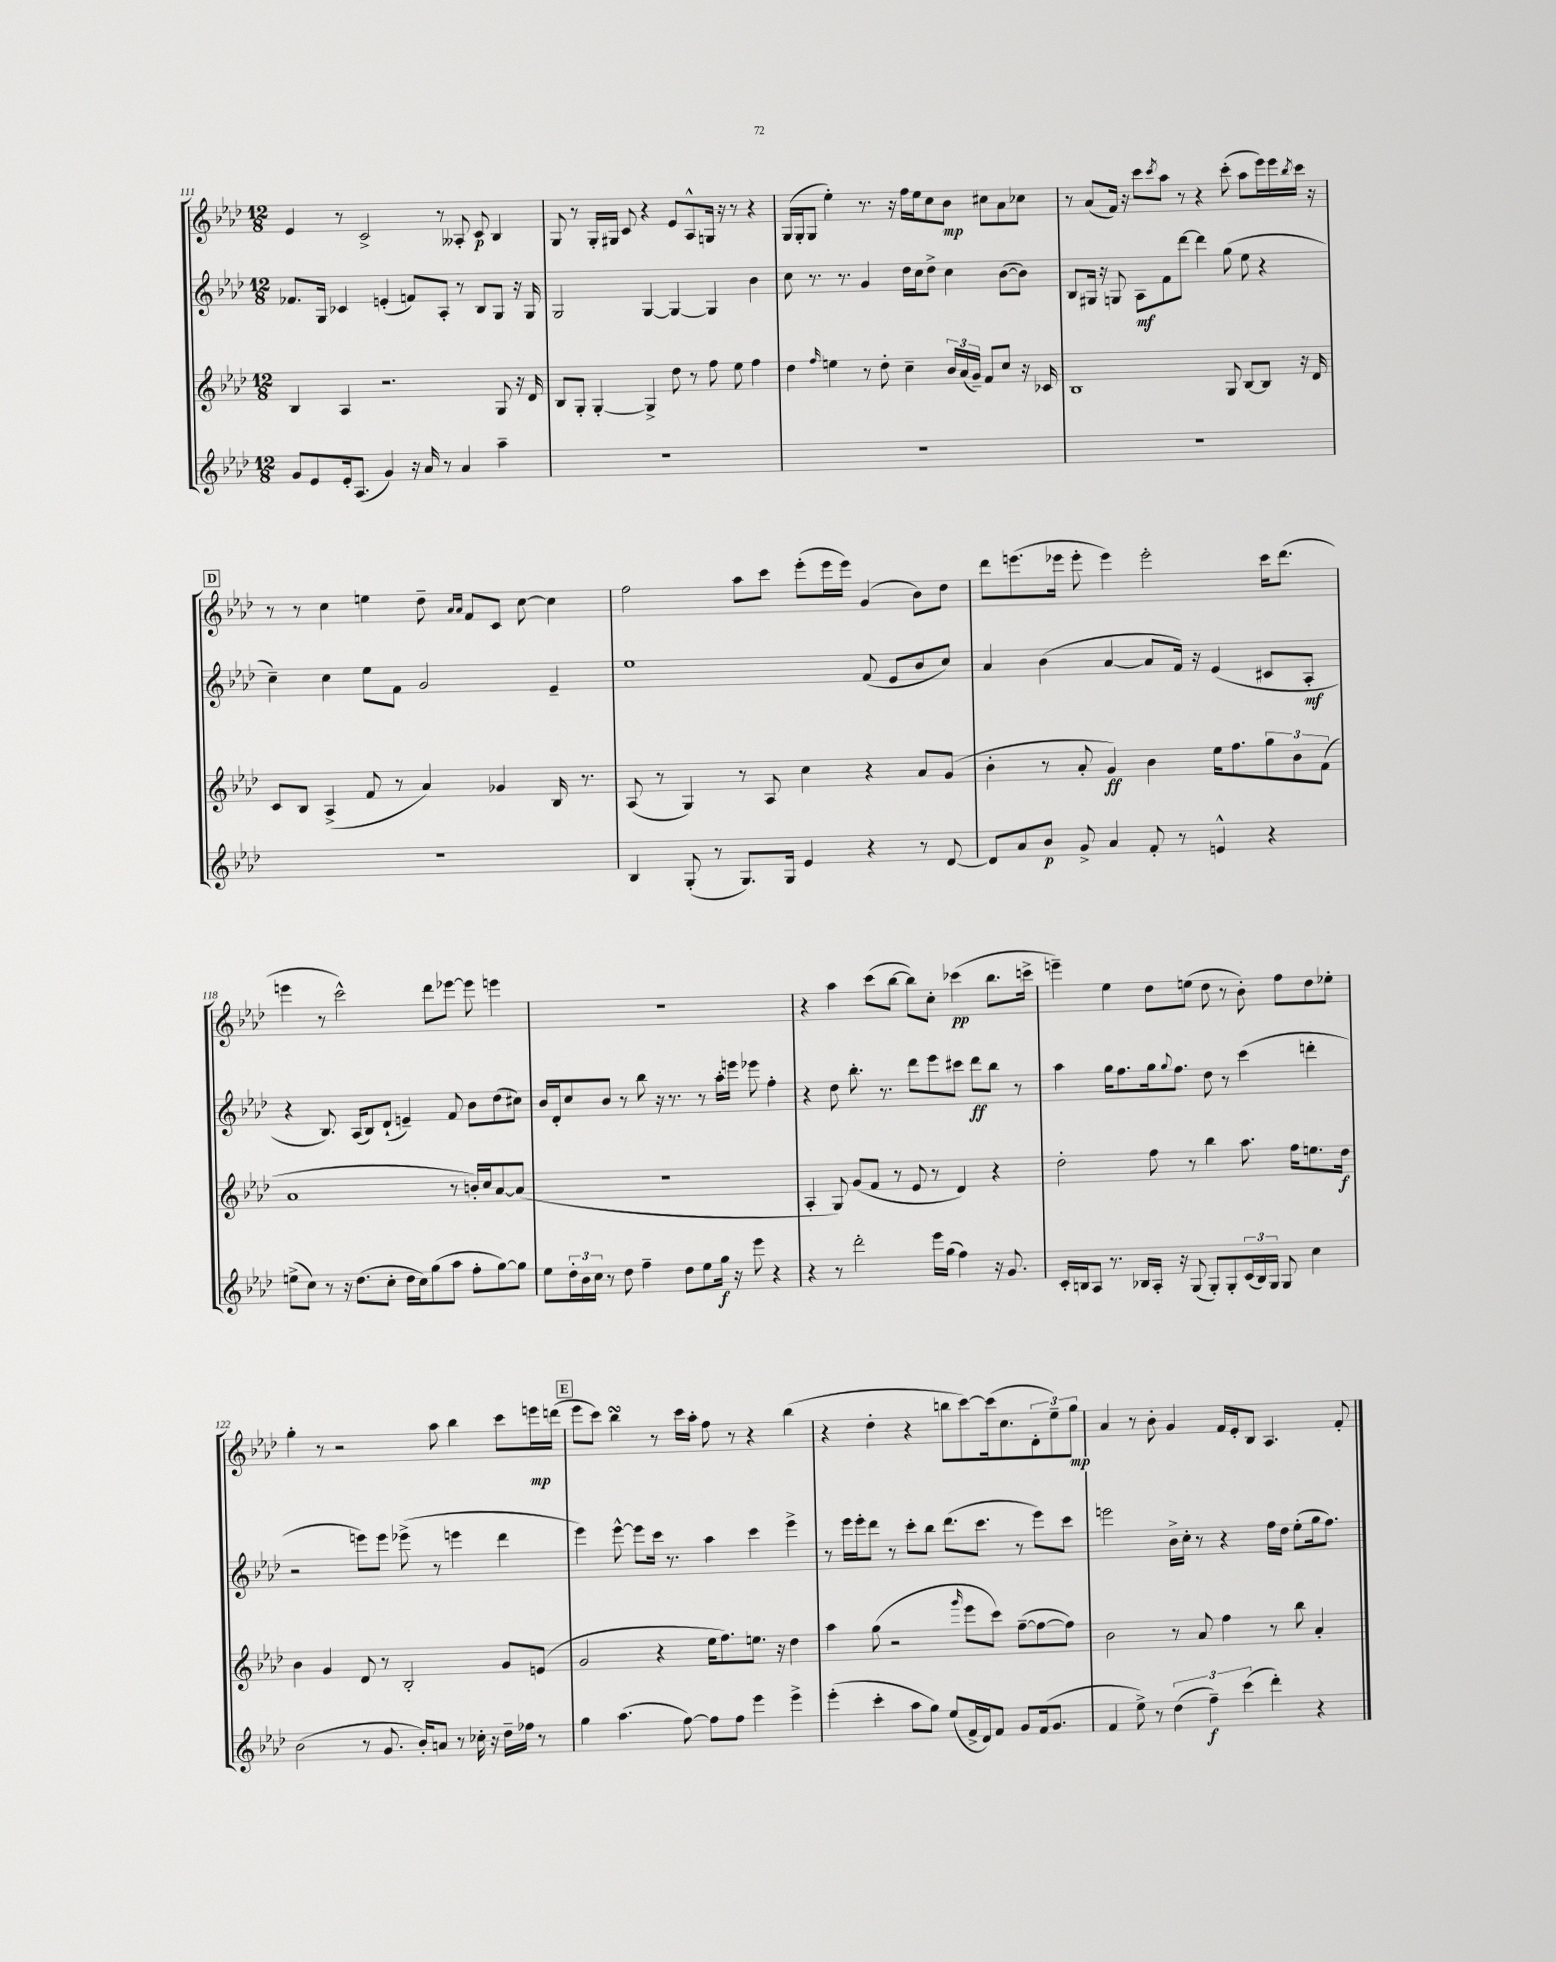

**kern	**dynam	**kern	**dynam	**kern	**dynam	**kern	**dynam
*part4	*part4	*part3	*part3	*part2	*part2	*part1	*part1
*staff4	*staff4	*staff3	*staff3	*staff2	*staff2	*staff1	*staff1
*clefG2	*	*clefG2	*	*clefG2	*	*clefG2	*
*k[b-e-a-d-]	*	*k[b-e-a-d-]	*	*k[b-e-a-d-]	*	*k[b-e-a-d-]	*
*M12/8	*	*M12/8	*	*M12/8	*	*M12/8	*
=111	=111	=111	=111	=111	=111	=111	=111
8g/L	.	4B-/	.	8.f-X/L	.	4e-/	.
8e-/	.	.	.	.	.	.	.
.	.	.	.	16G/Jk	.	.	.
16e-'/k	.	4A-/	.	4c-X/	.	8r	.
(8.A-/J	.	.	.	.	.	.	.
.	.	.	.	.	.	2c^/	.
4g/)	.	2.r	.	(4en'/	.	.	.
16r	.	.	.	8fn/L)	.	.	.
16a-/	.	.	.	.	.	.	.
8r	.	.	.	8A-'/J	.	8r	.
4a-/	.	.	.	8r	.	8A--X'/	.
.	.	.	.	8B-/L	.	8c/	p
4aa-~\	.	8G/	.	8G/J	.	4B-/	.
.	.	16r	.	16r	.	.	.
.	.	16d-/	.	16G/	.	.	.
=112	=112	=112	=112	=112	=112	=112	=112
1.r	.	8B-/L	.	2G/	.	8G/	.
.	.	8G'/J	.	.	.	8r	.
.	.	[4G'/	.	.	.	16G'/LL	.
.	.	.	.	.	.	16G#X/JJ	.
.	.	.	.	.	.	8c/	.
.	.	4G^/]	.	[4G/	.	4r	.
.	.	8dd-\	.	4G/_	.	8e-/L	.
.	.	8r	.	.	.	8A-^^/	.
.	.	8ff\	.	4G/]	.	16Gn/Jk	.
.	.	.	.	.	.	16r	.
.	.	8ee-\	.	.	.	8r	.
.	.	4ff\	.	4b-\	.	4r	.
=113	=113	=113	=113	=113	=113	=113	=113
1.r	.	4dd-\	.	8cc\	.	(16G/LL	.
.	.	.	.	.	.	16G'/J	.
.	.	.	.	8.r	.	8G/J	.
.	.	16qqff/	.	.	.	.	.
.	.	4een\	.	.	.	4ee-'\)	.
.	.	.	.	8.r	.	.	.
.	.	8r	.	4g/	.	8.r	.
.	.	8dd-'\	.	.	.	.	.
.	.	.	.	.	.	16r	.
.	.	4cc~\	.	16dd-\LL	.	16ff\LL	.
.	.	.	.	16cc\J	.	16ee-\J	.
.	.	.	.	8dd-^\J	.	8cc\	.
.	.	24b-/LL	.	4cc\	.	8b-\J	mp
.	.	(24a-/	.	.	.	.	.
.	.	24g~/JJ)	.	.	.	.	.
.	.	8f/L	.	.	.	8cc#X\L	.
.	.	8cc/J	.	([8b-\L	.	8a-\	.
.	.	16r	.	8b-\J])	.	8cc-X\J	.
.	.	16c-X/	.	.	.	.	.
=114	=114	=114	=114	=114	=114	=114	=114
1.r	.	1B-	.	8B-/L	.	8r	.
.	.	.	.	16G#X/Jk	.	(8a-/L	.
.	.	.	.	16r	.	.	.
.	.	.	.	8Gn/	.	16f/Jk)	.
.	.	.	.	.	.	16r	.
.	.	.	.	8A-\L	mf	8ccc\L	.
.	.	.	.	.	.	8qccc/	.
.	.	.	.	8f\	.	8aa-\J	.
.	.	.	.	[8ddd-\J	.	8r	.
.	.	.	.	4ddd-\]	.	4r	.
.	.	8G/	.	(8gg\	.	(8ccc'\	.
.	.	[8B-/L	.	8ee-\	.	8aa-\L	.
.	.	8B-/J]	.	4r	.	16eee-\L)	.
.	.	.	.	.	.	16eee-\	.
.	.	.	.	.	.	8qbb-/	.
.	.	16r	.	.	.	16ccc\JJ	.
.	.	16d-/	.	.	.	16r	.
!!LO:LB:g=z
!!LO:REH:place=s1:t=D
=115	=115	=115	=115	=115	=115	=115	=115
1.r	.	8c/L	.	4cc~\)	.	8r	.
.	.	8B-/J	.	.	.	8r	.
.	.	(4A-^/	.	4cc\	.	4cc\	.
.	.	8f/	.	8ee-\L	.	4een\	.
.	.	8r	.	8f\J	.	.	.
.	.	4a-/)	.	2g/	.	8dd-~\	.
.	.	.	.	.	.	16qqa-/LL	.
.	.	.	.	.	.	16qqa-/JJ	.
.	.	.	.	.	.	8f/L	.
.	.	4g-X/	.	.	.	8c/J	.
.	.	.	.	.	.	[8cc\	.
.	.	16B-/	.	4e-~/	.	4cc\]	.
.	.	8.r	.	.	.	.	.
=116	=116	=116	=116	=116	=116	=116	=116
4B-/	.	(8A-/	.	1ee-	.	2ff\	.
.	.	8r	.	.	.	.	.
(8G'/	.	4G/)	.	.	.	.	.
8r	.	.	.	.	.	.	.
8.G/L)	.	8r	.	.	.	8aa-\L	.
.	.	8A-/	.	.	.	8ccc\J	.
16G/Jk	.	.	.	.	.	.	.
4e-/	.	4cc\	.	.	.	(8eee-'\L	.
.	.	.	.	.	.	16eee-\L	.
.	.	.	.	.	.	16eee-\JJ)	.
4r	.	4r	.	(8f/	.	(4g/	.
.	.	.	.	8e-/L	.	.	.
8r	.	8a-/L	.	8b-/	.	8b-\L)	.
[8d-/	.	(8g/J	.	8cc/J)	.	8dd-\J	.
=117	=117	=117	=117	=117	=117	=117	=117
8d-/L]	.	4b-'\	.	4a-/	.	8ddd-\L	.
8a-/	.	.	.	.	.	(8.eeen\	.
8b-/J	p	8r	.	(4b-\	.	.	.
.	.	.	.	.	.	16eee-X\Jk	.
8g^/	.	8a-'/	.	.	.	8eee-'\	.
4a-/	.	4g/)	ff	[4a-/	.	4eee-\)	.
8f'/	.	4b-\	.	8a-/L]	.	2eee-'\	.
8r	.	.	.	16f/Jk)	.	.	.
.	.	.	.	16r	.	.	.
4en^^/	.	16ee-\KL	.	(4e-/	.	.	.
.	.	8.ff\	.	.	.	.	.
4r	.	12gg\	.	8c#X/L	.	16ccc\KL	.
.	.	.	.	.	.	(8.ddd-\J	.
.	.	12b-\	.	.	.	.	.
.	.	.	.	8A-'/J	mf	.	.
.	.	(12f\J	.	.	.	.	.
!!LO:LB:g=z
=118	=118	=118	=118	=118	=118	=118	=118
(8een^\L	.	1a-	.	4r	.	4eeen\	.
8cc\J)	.	.	.	.	.	.	.
8r	.	.	.	8.B-/)	.	8r	.
16r	.	.	.	.	.	2ccc^^\)	.
(8.dd-\L	.	.	.	(16A-/KL	.	.	.
.	.	.	.	8B-/)	.	.	.
8cc'\J	.	.	.	(8d-`/J	.	.	.
16dd-\LL	.	.	.	4en~/)	.	.	.
16cc\J)	.	.	.	.	.	.	.
(8gg\	.	.	.	.	.	8ddd-\L	.
8aa-\J	.	8r	.	8f/	.	[8eee-X\J	.
8ff'\L	.	16bn'/LL)	.	8b-\L	.	8eee-\]	.
.	.	16cc/J	.	.	.	.	.
[8gg\)	.	[8a-/	.	(8dd-\	.	4eeen\	.
8gg\J]	.	(8a-/J]	.	8cc#X\J)	.	.	.
=119	=119	=119	=119	=119	=119	=119	=119
8ee-\L	.	1.r	.	16b-/LL	.	1.r	.
.	.	.	.	16d-'/J	.	.	.
24dd-'\L	.	.	.	8cc/	.	.	.
24b-\	.	.	.	.	.	.	.
24cc\JJ	.	.	.	.	.	.	.
8r	.	.	.	8b-/J	.	.	.
8dd-\	.	.	.	8r	.	.	.
4ff~\	.	.	.	8bb-\	.	.	.
.	.	.	.	16r	.	.	.
.	.	.	.	8.r	.	.	.
8dd-\L	.	.	.	.	.	.	.
8ee-\	.	.	.	8r	.	.	.
16gg\Jk	f	.	.	16aa-'\LL	.	.	.
16r	.	.	.	16eeen\JJ	.	.	.
8eee-\	.	.	.	8eee-X\	.	.	.
4r	.	.	.	4ff'\	.	.	.
=120	=120	=120	=120	=120	=120	=120	=120
4r	.	4A-'/	.	4r	.	4r	.
8r	.	8G/)	.	8dd-\	.	4aa-\	.
2ddd-'\	.	(8g/L	.	8.bb-'\	.	.	.
.	.	8f/J	.	.	.	(8ccc\L	.
.	.	.	.	8.r	.	.	.
.	.	8r	.	.	.	[8bb-\J	.
.	.	8e-/	.	8ddd-\L	.	8bb-\L])	.
16eee-\LL	.	8r	.	8eee-\	.	8cc'\J	.
(16gg\JJ	.	.	.	.	.	.	.
4ff\)	.	4d-/)	.	8ccc#X\J	.	(4ccc-X\	pp
.	.	.	.	8ddd-\L	ff	.	.
16r	.	4r	.	8bb-\J	.	8.bb-\L	.
8.g/	.	.	.	.	.	.	.
.	.	.	.	8r	.	.	.
.	.	.	.	.	.	16cccn^\Jk	.
=121	=121	=121	=121	=121	=121	=121	=121
16c'/LL	.	2dd-'\	.	4aa-\	.	4eeen~\)	.
16Bn/J	.	.	.	.	.	.	.
8A-/J	.	.	.	.	.	.	.
8.r	.	.	.	16gg\KL	.	4ee-\	.
.	.	.	.	8.ff\	.	.	.
16B-X/LL	.	.	.	.	.	.	.
16A-'/JJ	.	8ff\	.	16gg\k	.	8dd-\L	.
.	.	.	.	8qqgg/	.	.	.
16r	.	.	.	8.ff\J	.	.	.
(8G/	.	8r	.	.	.	(8een\J	.
8G'/L)	.	4bb-\	.	8dd-\	.	8dd-\	.
8G'/	.	.	.	8r	.	8r	.
(24c/L	.	8.aa-\	.	(4ccc\	.	8b-'\)	.
24B-/)	.	.	.	.	.	.	.
24G/JJ	.	.	.	.	.	.	.
8G/	.	.	.	.	.	8ff\L	.
.	.	16ff\KL	.	.	.	.	.
4cc\	.	8.een\	.	4dddn'\	.	8dd-\	.
.	.	.	.	.	.	8ee-X'\J	.
.	.	16dd-\Jk	f	.	.	.	.
!!LO:LB:g=z
=122	=122	=122	=122	=122	=122	=122	=122
(2b-\	.	4b-\	.	2r	.	4gg'\	.
.	.	4g/	.	.	.	8r	.
.	.	.	.	.	.	2r	.
8r	.	8d-/	.	8eeen\L)	.	.	.
8.g/	.	8r	.	8eee\J	.	.	.
.	.	2B-'/	.	(8eee-X^\	.	.	.
16b-'/KL)	.	.	.	.	.	.	.
8an/J	.	.	.	8r	.	8aa-\	.
8r	.	.	.	4eeen\	.	4bb-\	.
16cc-X'\	.	.	.	.	.	.	.
16r	.	.	.	.	.	.	.
16dd-~\LL	.	8g/L	.	4ddd-\	.	8ccc\L	.
16ff-X\JJ	.	.	.	.	.	.	.
8r	.	(8en/J	.	.	.	16eeen\L	mp
.	.	.	.	.	.	(16dddn\JJ	.
!!LO:REH:place=s1:t=E
=123	=123	=123	=123	=123	=123	=123	=123
4gg\	.	2g/	.	4eee-\)	.	8eee-\L	.
.	.	.	.	.	.	8ccc\J)	.
(4.aa-\	.	.	.	[8eee-^^\	.	4bb-sSSS\	.
.	.	.	.	8eee-\L]	.	.	.
.	.	4r	.	16ccc\Jk	.	8r	.
.	.	.	.	8.r	.	.	.
[8ff\)	.	.	.	.	.	16ccc\LL	.
.	.	.	.	.	.	16aa-'\JJ	.
8ff\L]	.	16ee-\KL	.	4aa-\	.	8ff\	.
.	.	8.ff\)	.	.	.	.	.
8ff\J	.	.	.	.	.	8r	.
4eee-\	.	8.een\J	.	4ccc\	.	4r	.
.	.	16r	.	.	.	.	.
4eee-^\	.	4dd-\	.	4eee-^\	.	(4bb-\	.
=124	=124	=124	=124	=124	=124	=124	=124
(4eee-'\	.	4aa-\	.	8r	.	4r	.
.	.	.	.	16eee-\LL	.	.	.
.	.	.	.	16eee-'\J	.	.	.
4ccc'\	.	(8gg\	.	8ddd-\J	.	4dd-'\	.
.	.	2r	.	8r	.	.	.
8aa-\L	.	.	.	8ccc'\L	.	4r	.
8gg\J)	.	.	.	8bb-\J	.	.	.
(8ee-/L	.	.	.	(8.ddd-\L	.	8bbn\L	.
.	.	16qqggg/	.	.	.	.	.
16f^/L	.	8eee-\L	.	.	.	[8ccc\)	.
16d-/J)	.	.	.	8.ccc\J	.	.	.
8f/J	.	8ccc\J)	.	.	.	(16ccc\k]	.
.	.	.	.	.	.	8.cc\	.
8g/L	.	([8ff~\L	.	8r	.	.	.
(16f/k	.	8ff\_	.	8eee-\L)	.	12d-'\	.
8.g/J	.	.	.	.	.	.	.
.	.	.	.	.	.	12ee-~\)	.
.	.	8ff\J])	.	8ccc\J	.	.	.
.	.	.	.	.	.	12gg\J	mp
=125	=125	=125	=125	=125	=125	=125	=125
4f/	.	2b-\	.	2eeen\	.	4a-/	.
8ee-^\)	.	.	.	.	.	8r	.
8r	.	.	.	.	.	8b-'\	.
(6dd-\	.	8r	.	16b-^\LL	.	4g/	.
.	.	.	.	16cc'\JJ	.	.	.
.	.	8a-/	.	8r	.	.	.
6ff~\)	f	.	.	.	.	.	.
.	.	4ff\	.	4r	.	16f/LL	.
.	.	.	.	.	.	16e-'/J	.
(6ccc\	.	.	.	.	.	.	.
.	.	.	.	.	.	8B-/J	.
4ddd-'\)	.	8r	.	16ff\LL	.	4.A-/	.
.	.	.	.	16dd-\JJ	.	.	.
.	.	8bb-\	.	(8ee-'\L	.	.	.
4r	.	4a-'/	.	16gg\k	.	.	.
.	.	.	.	8.ff\J)	.	.	.
.	.	.	.	.	.	8f'/	.
==	==	==	==	==	==	==	==
*-	*-	*-	*-	*-	*-	*-	*-
